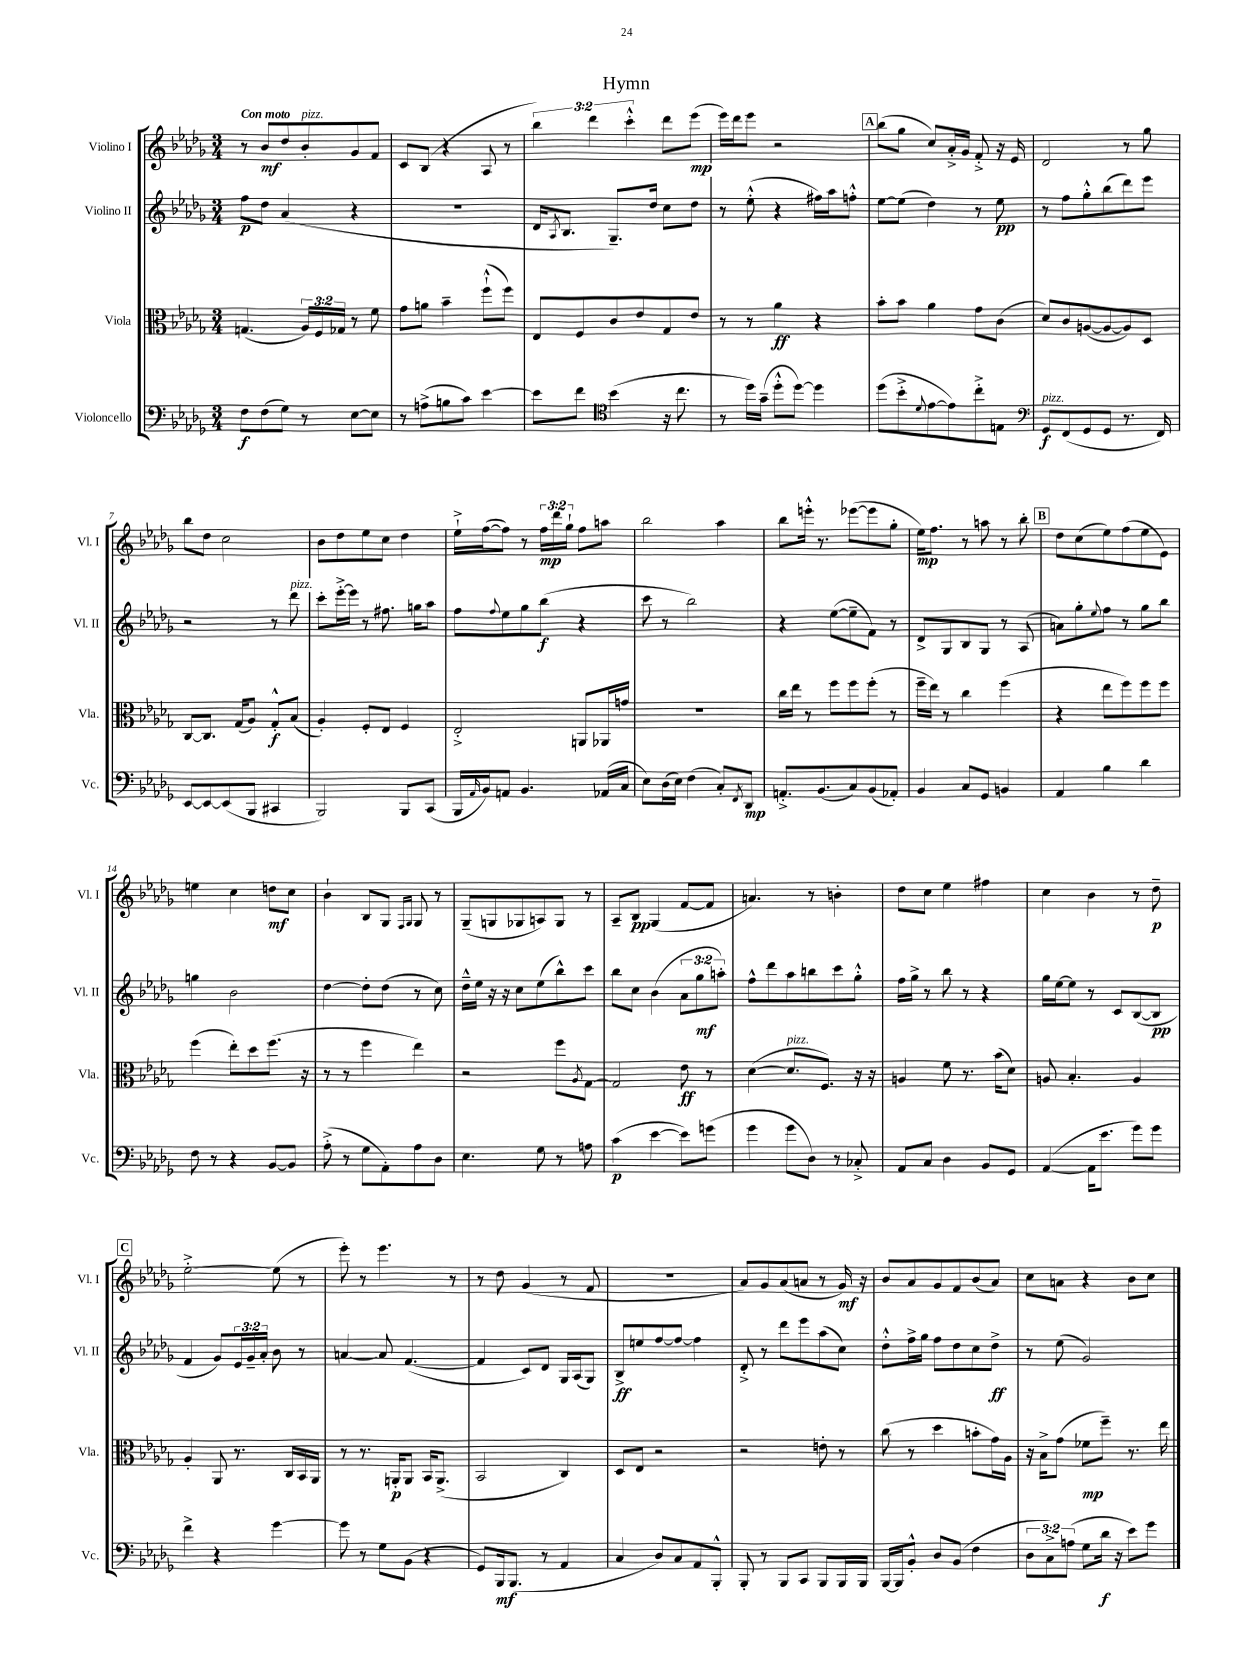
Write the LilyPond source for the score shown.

\header { title = "Hymn" }
<<
\new StaffGroup <<
\new Staff = "s0" \with { instrumentName = "Violino I" shortInstrumentName = "Vl. I" } {
    \clef treble \key des \major \numericTimeSignature \time 3/4 \override Staff.TupletNumber.text = #tuplet-number::calc-fraction-text \tempo "Con moto"
    r8 bes'8\mf des''8 bes'8-.^\markup { \italic "pizz." } ges'8 f'8 |
    c'8 bes8( r4 aes8 r8 |
    \tuplet 3/2 { bes''4) des'''4 c'''4-.-^ } des'''8 ees'''8\mp( |
    ees'''16) des'''16 ees'''8 r2 |
    \mark \markup { \box "A" } bes''8( ges''8 c''8) aes'16-.-> ges'16 f'8-.-> r16 ees'16 |
    des'2 r8 ges''8 |
    bes''8 des''8 c''2 |
    bes'8 des''8 ees''8 c''8 des''4 |
    ees''16-!-> f''16~( f''8) r8 \tuplet 3/2 { f''16\mp des'''16 ges''16-! } f''8 a''8 |
    bes''2 aes''4 |
    bes''8 e'''16-.-^ r8. ees'''8~( ees'''8 ges''8-. |
    ees''16\mp) f''8. r8 a''8 r8 bes''8-. |
    \mark \markup { \box "B" } des''8 c''8( ees''8) f''8( ees''8 ees'8) |
    e''4 c''4 d''8\mf c''8 |
    bes'4-! bes8 ges8 \grace { f16 ges16 } ges8 r8 |
    ges8--( g8 ges8 a8) ges8 r8 |
    aes8-- bes8\pp ges4( f'8~ f'8 |
    a'4.) r8 b'4-. |
    des''8 c''8 ees''4 fis''4 |
    c''4 bes'4 r8 des''8--\p |
    \mark \markup { \box "C" } ees''2~-.-> ees''8( r8 |
    ees'''8-.) r8 ees'''4. r8 |
    r8 des''8 ges'4( r8 f'8 |
    R2. |
    aes'8) ges'8 aes'8( a'8 r8 ges'16\mf) r16 |
    bes'8 aes'8 ges'8 f'8 bes'8( aes'8) |
    c''8 a'8 r4 bes'8 c''8 \bar "|." |
}
\new Staff = "s1" \with { instrumentName = "Violino II" shortInstrumentName = "Vl. II" } {
    \clef treble \key des \major \numericTimeSignature \time 3/4 \override Staff.TupletNumber.text = #tuplet-number::calc-fraction-text
    f''8\p des''8 aes'4( r4 |
    R2. |
    des'16 \acciaccatura { aes8 } bes8. ges8.--) des''16 c''8 des''8 |
    r8 ees''8-.-^( r4 fis''16) aes''16 f''8-.-^ |
    \mark \markup { \box "A" } ees''8~ ees''8( des''4) r8 ees''8\pp |
    r8 f''8 ges''8-.-^ bes''8( des'''8) ees'''8 |
    r2 r8 des'''8^\markup { \italic "pizz." } |
    c'''8-. ees'''16~-.-> ees'''16 r8 fis''8. g''16 aes''8 |
    f''8 \appoggiatura { f''8 } ees''8 ges''8 bes''8\f( r4 |
    c'''8 r8 bes''2) |
    r4 ees''8~( ees''8-- f'8) r8 |
    des'8-> ges8 bes8 ges8 r8 aes8( |
    \mark \markup { \box "B" } a'8) ges''8-. \appoggiatura { ees''8 } f''8 r8 ges''8 bes''8 |
    g''4 bes'2 |
    des''4~ des''8-. des''8( r8 c''8) |
    des''16---^ ees''16 r16 r16 c''8 ees''8( bes''8-^) c'''8 |
    bes''8 c''8 bes'4( \tuplet 3/2 { aes'8 ges''8\mf a''8-.) } |
    f''8-^ des'''8 aes''8 b''8 c'''8 ges''8-.-^ |
    f''16 ges''16-> r8 bes''8 r8 r4 |
    ges''16 ees''16~ ees''8 r8 c'8 bes8~( bes8\pp |
    \mark \markup { \box "C" } f'4 ges'8) \tuplet 3/2 { ees'16 ges'16-- aes'16-. } bes'8 r8 |
    a'4~ a'8 f'4.~( |
    f'4 c'8) des'8 ges16 aes16( ges8) |
    bes8->\ff e''8 f''8~ f''8~ f''4 |
    des'8-.-> r8 des'''8 ees'''8 aes''8( c''8) |
    des''8-.-^ f''16-> ges''16 f''8 des''8 c''8 des''8->\ff |
    r8 ees''8( ges'2) \bar "|." |
}
\new Staff = "s2" \with { instrumentName = "Viola" shortInstrumentName = "Vla." } {
    \clef alto \key des \major \numericTimeSignature \time 3/4 \override Staff.TupletNumber.text = #tuplet-number::calc-fraction-text
    g4.( \tuplet 3/2 { aes16) f16 ges16 } r8 f'8 |
    ges'8 a'8 bes'4-- f''8-!-^( f''8) |
    ees8 f8 c'8 ees'8 ges8 ees'8 |
    r8 r8 aes'4\ff r4 |
    \mark \markup { \box "A" } bes'8-. bes'8 aes'4 ges'8 c'8( |
    des'8) c'8 a8~( a8~ a8) des8 |
    c8~ c8. ges16( aes8) ges8-.-^\f bes8( |
    aes4-.) f8-. ees8 f4 |
    ees2-.-> a,8 aes,16 g'16 |
    R2. |
    c''16 ees''16 r8 f''8 f''8 f''8-.( r8 |
    f''16-- ees''16) r8 c''4 f''4( |
    \mark \markup { \box "B" } r4 ees''8 f''8) f''8 f''8 |
    f''4( ees''8-.) des''8 f''8.( r16 |
    r8 r8 f''4 ees''4) |
    r2 f''8 \acciaccatura { aes8 } ges8~ |
    ges2 ees'8\ff r8 |
    des'4~( des'8.^\markup { \italic "pizz." } f8.) r16 r16 |
    a4 f'8 r8. bes'16( des'8) |
    a8 bes4.-. a4 |
    \mark \markup { \box "C" } aes4-. aes,8 r8. c16 bes,16 aes,16 |
    r8 r8. a,16-.\p a,8 bes,16 a,8.->( |
    bes,2 c4) |
    des8 ees8 r2 |
    r2 e'8-. r8 |
    c''8( r8 des''4 b'8-. ges'16) aes16 |
    r16 bes16-> ges'8( fes'8\mp f''8--) r8. ees''16 \bar "|." |
}
\new Staff = "s3" \with { instrumentName = "Violoncello" shortInstrumentName = "Vc." } {
    \clef bass \key des \major \numericTimeSignature \time 3/4 \override Staff.TupletNumber.text = #tuplet-number::calc-fraction-text
    f8\f f8( ges8) r8 ees8~ ees8 |
    r8 a8->( b8 c'8) ees'4~ |
    ees'8 f'8 \clef tenor bes'4( r16 c''8. |
    r8 des''16) ges'16--( des''8-.-^ des''8~) des''4 |
    \mark \markup { \box "A" } des''8( bes'8-.-> \appoggiatura { des'8 } ees'8~ ees'8) c''8-.-> e8 |
    \clef bass ges,8\f^\markup { \italic "pizz." } f,8( ges,8 ges,8 r8. f,16) |
    ees,8~ ees,8~ ees,8( bes,,8 cis,4 |
    bes,,2) bes,,8 c,8( |
    bes,,16 \grace { aes,16 } bes,16) a,8 bes,4. aes,16( c16 |
    ees8) des16( ees16) f4( c8-.) \acciaccatura { f,8 } des,8\mp |
    a,8.-.-> bes,8.( c8) bes,8( aes,8-.) |
    bes,4 c8 ges,8 b,4 |
    \mark \markup { \box "B" } aes,4 bes4 des'4 |
    f8 r8 r4 bes,8~ bes,8 |
    aes8-.->( r8 ges8 aes,8-.) aes8 des8 |
    ees4. ges8 r8 a8 |
    c'4\p( ees'4~ ees'8) g'8( |
    ges'4 ges'8 des8) r8 ces8-.-> |
    aes,8 c8 des4 bes,8 ges,8 |
    aes,4~( aes,16 ees'8. ges'8) ges'8 |
    \mark \markup { \box "C" } f'4-> r4 ges'4~ |
    ges'8 r8 ges8 bes,8( r4 |
    ges,8) bes,,16\mf bes,,8.( r8 aes,4 |
    c4 des8) c8 aes,8 bes,,8-.-^ |
    bes,,8-. r8 bes,,8 c,8 bes,,8 bes,,16 bes,,16 |
    bes,,16~ bes,,16 bes,8-.-^ des8 bes,8( f4 |
    \tuplet 3/2 { des8 c8->) a8( } ges8 des'16\f r16 ees'8) ges'8 \bar "|." |
}
>>
>>
